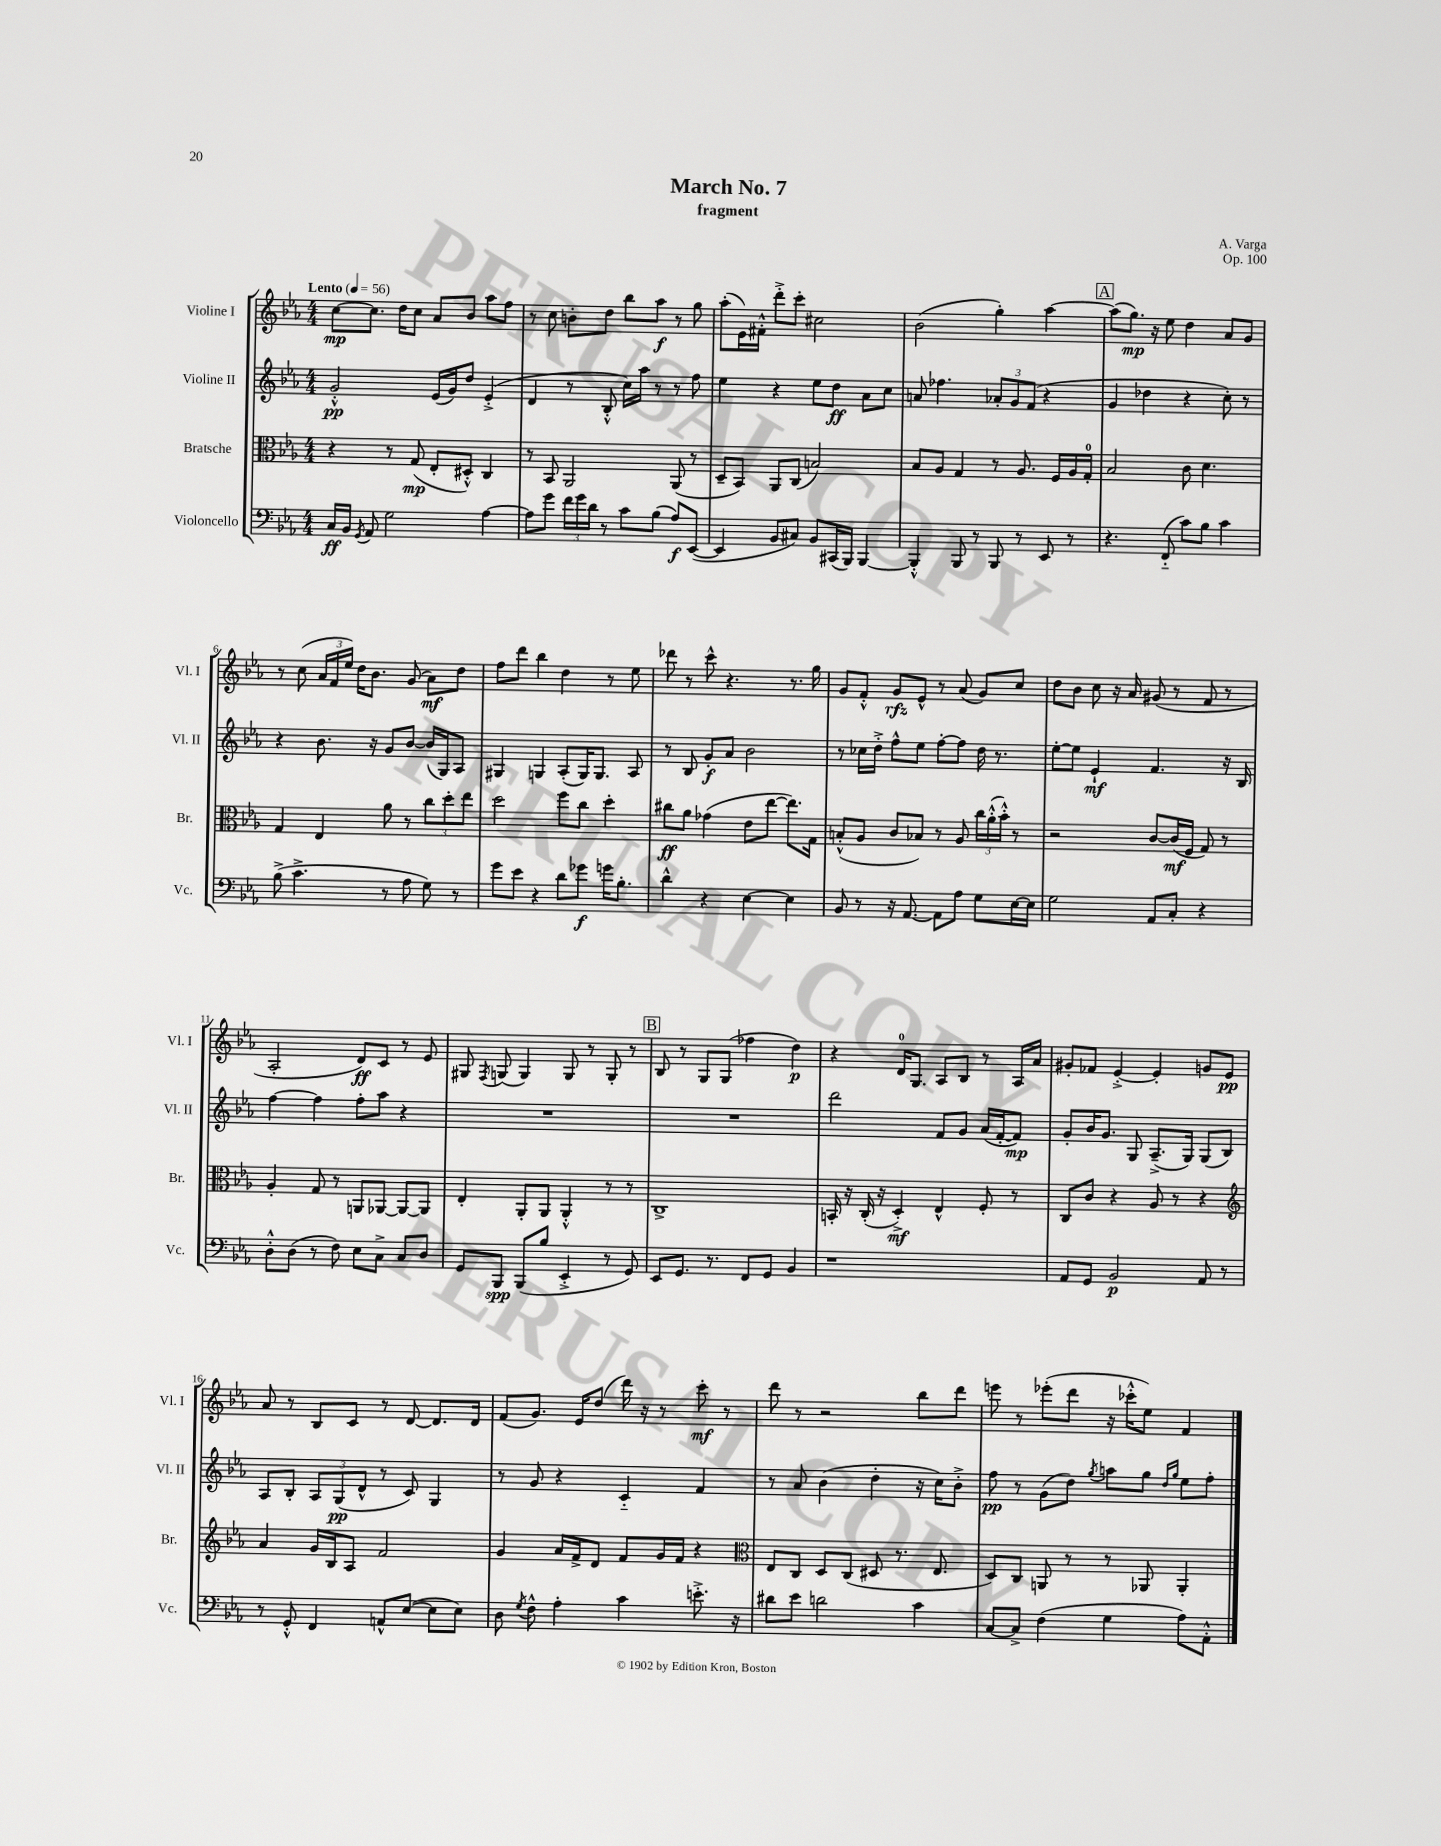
\header { title = "March No. 7" composer = "A. Varga" subtitle = "fragment" opus = "Op. 100" }
<<
\new StaffGroup <<
\new Staff = "s0" \with { instrumentName = "Violine I" shortInstrumentName = "Vl. I" } {
    \clef treble \key ees \major \numericTimeSignature \time 4/4 \tempo "Lento" 4 = 56
    \autoBeamOff c''8[~\mp c''8.] d''16[ c''8] aes'8[ bes'8] aes''8[ f''8] |
    r8 c''8 b'8[-. d''8] bes''8[ aes''8]\f r8 g''8 |
    aes''8[-.( ees'16) fis'16]-.-^ d'''8[-.-> c'''8]-. cis''2 |
    bes'2( g''4-.) aes''4~ |
    \mark \markup { \box "A" } aes''8[( g''8.]\mp) r16 ees''8 d''4 aes'8[ g'8] |
    r8 c''8( \tuplet 3/2 { aes'16[ f'16 ees''16]) } d''16[ bes'8.] g'8( aes'8[\mf) d''8] |
    f''8[ d'''8] bes''4 d''4 r8 ees''8 |
    des'''8 r8 c'''8-^ r4. r8. g''16 |
    g'8[ f'8]-.-^ g'8[\rfz ees'8]-^ r8 aes'8( g'8[) c''8] |
    d''8[ bes'8] c''8 r16 aes'16 gis'8( r8 f'8 r8 |
    aes2-. d'8[\ff) c'8] r8 ees'8 |
    gis8 \acciaccatura { f8 } g8( g4) g8 r8 g8-. r8 |
    \mark \markup { \box "B" } bes8 r8 g8[ g8]( fes''4 d''4\p) |
    r4 d'16[-0 g8.] aes8[ bes8] r8 aes16[ aes'16] |
    gis'8[-. fes'8] ees'4~-.-> ees'4-. g'8[ ees'8]\pp |
    aes'8 r8 bes8[ c'8] r8 d'8~ d'8.[ d'16] |
    f'8[( g'8.]) ees'16[ d''8]( d'''16) r16 r8 c'''8-.\mf r8 |
    d'''8 r8 r2 bes''8[ d'''8] |
    e'''8 r8 ees'''8[-.( d'''8] r16 ces'''16[-.-^ ees''8]) f'4 \bar "|." |
}
\new Staff = "s1" \with { instrumentName = "Violine II" shortInstrumentName = "Vl. II" } {
    \clef treble \key ees \major \numericTimeSignature \time 4/4
    \autoBeamOff g'2-.-^\pp ees'16[( g'16) d''8] ees'4-.->( |
    d'4 r8 bes8-.-^ c''16[) aes''16] r8 r8 f''8 |
    ees''4 r4 ees''8[ d''8]\ff aes'8[ c''8] |
    a'8 fes''4. \tuplet 3/2 { aes'8[-. g'8 f'8]( } r4 |
    \mark \markup { \box "A" } g'4 des''4 r4 c''8-.) r8 |
    r4 bes'8. r16 g'8[ bes'8]~ bes'16[( g16) aes8] |
    gis4 g4 aes8[-.( g16) g8.] aes8 |
    r8 bes8 g'8[-.\f aes'8] bes'2 |
    r8 ces''16[ d''16]-.-> f''8[-^ ees''8] f''8[~-. f''8] d''16 r8. |
    ees''8[~-. ees''8] ees'4-!\mf f'4. r16 bes16 |
    f''4~ f''4 f''8[-. aes''8] r4 |
    R1 |
    \mark \markup { \box "B" } R1 |
    d'''2 f'8[ g'8] aes'16[( f'16~-. f'8]\mp) |
    g'8[-. bes'16 g'8.] g8 aes8.[--->( g16]) g8[( bes8]) |
    aes8[ bes8]-. \tuplet 3/2 { aes8[ g8\pp( d'8]-^ } r8 c'8) g4 |
    r8 g'8 r4 c'4-_ f'4 |
    r8 aes'8 bes'4( d''4-. r16 c''16[) bes'8]-.-> |
    f''8\pp r8 g'8[( d''8]) \acciaccatura { g''8 } a''8[ g''8] \grace { d''16[ g''16] } ees''8[ f''8]-. \bar "|." |
}
\new Staff = "s2" \with { instrumentName = "Bratsche" shortInstrumentName = "Br." } {
    \clef alto \key ees \major \numericTimeSignature \time 4/4
    \autoBeamOff r4 r8 g8\mp( ees8[-. dis8]-.-^) c4 |
    r8 bes,8 aes,2 aes,8( r8 |
    d8[-- bes,8]) aes,8[ c8]( b2) |
    bes8[ aes8] g4 r8 aes8. f16[ aes16 g16]-0-. |
    \mark \markup { \box "A" } bes2 c'8 d'4. |
    g4 ees4 aes'8 r8 \tuplet 3/2 { c''8[ d''8-. ees''8] } |
    d''2 f''8[ c''8] d''4-. |
    cis''8[\ff aes'8] ges'4( ees'8[ ees''8]~ ees''8.[) g16] |
    b8[-.-^( aes8] c'8[ bes8]) r8 aes8 \tuplet 3/2 { c''16[ aes'16-.-^( bes'16]-.-^) } r8 |
    r2 c'8[~ c'16\mf( f16] g8) r8 |
    aes4-. g8 r8 a,8[ aes,8]~ aes,8[~ aes,8] |
    ees4-. aes,8[-. aes,8] aes,4-.-^ r8 r8 |
    \mark \markup { \box "B" } c1-> |
    b,16-. r16 c16-.( r16 d4-.->\mf) ees4-^ f8-. r8 |
    c8[ c'8] r4 aes8 r8 r4 |
    \clef treble aes'4 g'16[ bes16 aes8] f'2 |
    g'4 aes'16[ f'16-> d'8] f'8[ g'16 f'16] r4 |
    \clef alto ees8[ c8] d8[ c8]( dis8 r8. ees8. |
    d8[) c8] a,8 r8 r8 aes,8 aes,4-. \bar "|." |
}
\new Staff = "s3" \with { instrumentName = "Violoncello" shortInstrumentName = "Vc." } {
    \clef bass \key ees \major \numericTimeSignature \time 4/4
    \autoBeamOff c16[\ff bes,16] \acciaccatura { g,8 } aes,8 g2 aes4~ |
    aes8[ g'8] \tuplet 3/2 { f'16[ g'16 d'16] } r8 c'8[ bes8]( aes8[\f) ees,8]~( |
    ees,4 bes,8[ cis8]) bes,8[ cis,16( bes,,16]) bes,,4~ |
    bes,,4-.-^ bes,,8 r8 bes,,8 r8 ees,8 r8 |
    \mark \markup { \box "A" } r4. f,8-_( c'8[) bes8] c'4 |
    bes8->( c'4.-> r8 aes8 g8) r8 |
    g'8[ ees'8] r4 d'8[ ges'8]\f g'16[ bes8.]-. |
    d'4-^ r4 ees4~ ees4 |
    bes,8 r8 r16 aes,8.~ aes,8[ aes8] g8[ ees16~ ees16] |
    g2 aes,8[ c8]-. r4 |
    d8[-.-^ d8]( r8 f8) ees8[ c8]-> c8[ d8] |
    g,8[ bes,,8]\spp bes,,8[( bes8] ees,4-.-> r8 g,8) |
    \mark \markup { \box "B" } ees,8[ g,8.] r8. f,8[ g,8] bes,4 |
    r1 |
    aes,8[ g,8] bes,2\p aes,8 r8 |
    r8 g,8-.-^ f,4 a,8[-^ ees8]~( ees8[ ees8]) |
    d8 \acciaccatura { g8 } f8-^ aes4-. c'4 e'8.-.-> r16 |
    dis'8[ ees'8] d'2 c'4 |
    c8[~ c8]-> f4( g4 aes8[) aes,8]-.-^ \bar "|." |
}
>>
>>
